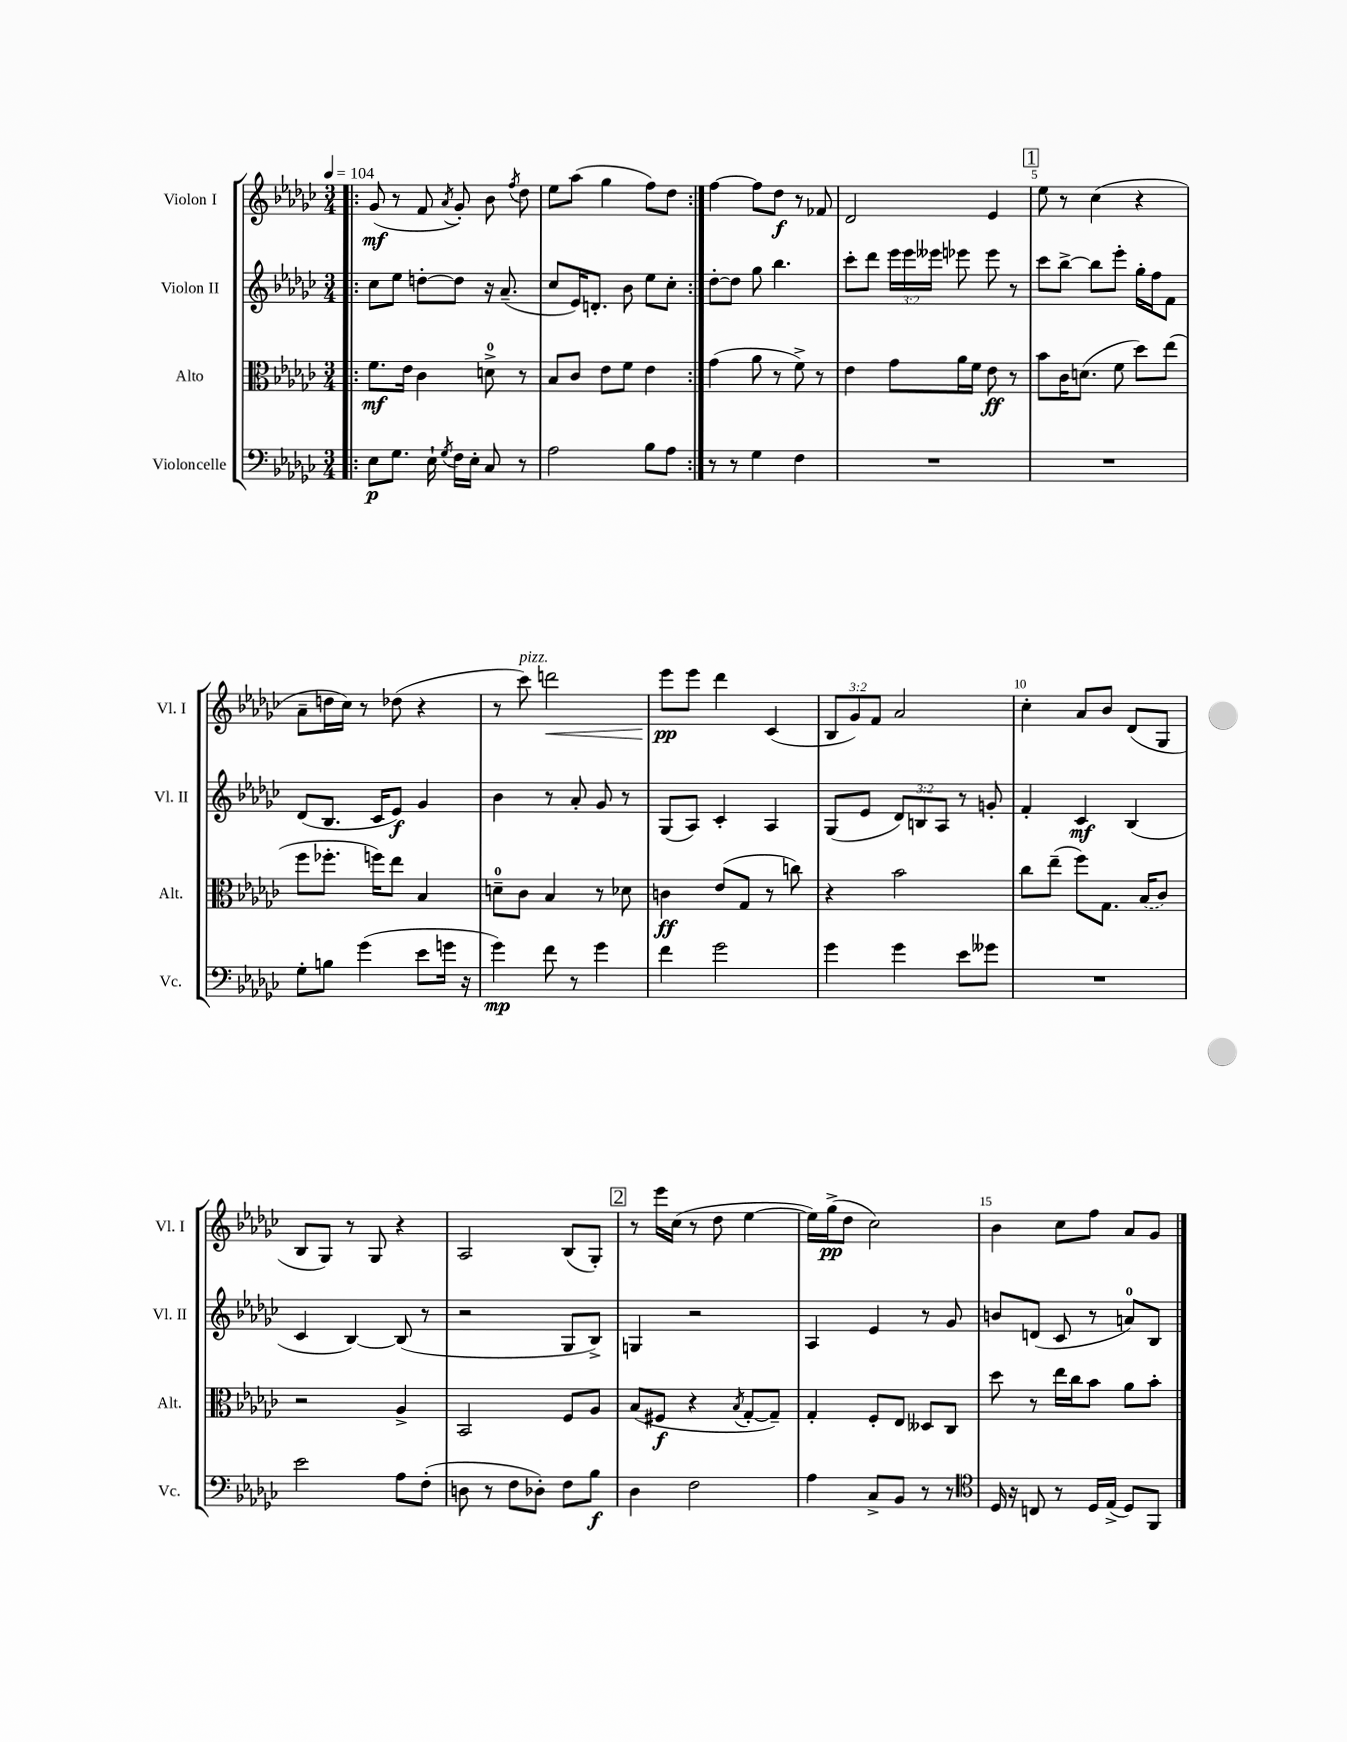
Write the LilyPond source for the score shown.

<<
\new StaffGroup <<
\new Staff = "s0" \with { instrumentName = "Violon I" shortInstrumentName = "Vl. I" } {
    \clef treble \key ges \major \numericTimeSignature \time 3/4 \override Staff.TupletNumber.text = #tuplet-number::calc-fraction-text \tempo 4 = 104
    \autoBeamOff \repeat volta 2 { \bar ".|:" ges'8\mf( r8 f'8 \acciaccatura { aes'8 } ges'8-.) bes'8 \acciaccatura { f''8 } des''8 |
    ees''8[ aes''8]( ges''4 f''8[) des''8] | }
    f''4~ f''8[ des''8]\f r8 fes'8 |
    des'2 ees'4 |
    \mark \markup { \box "1" } ees''8 r8 ces''4( r4 |
    aes'8[-- d''16 ces''16]) r8 des''8( r4 |
    r8 ces'''8^\markup { \italic "pizz." }) d'''2\< |
    ees'''8[\pp\! ees'''8] des'''4 ces'4( |
    \tuplet 3/2 { bes8[ ges'8) f'8] } aes'2 |
    ces''4-. aes'8[ bes'8] des'8[( ges8] |
    bes8[ ges8]) r8 ges8 r4 |
    aes2 bes8[( ges8]-.) |
    \mark \markup { \box "2" } r8 ees'''16[ ces''16]( r8 des''8 ees''4~ |
    ees''16[) ges''16->\pp( des''8] ces''2) |
    bes'4 ces''8[ f''8] aes'8[ ges'8] \bar "|." |
}
\new Staff = "s1" \with { instrumentName = "Violon II" shortInstrumentName = "Vl. II" } {
    \clef treble \key ges \major \numericTimeSignature \time 3/4 \override Staff.TupletNumber.text = #tuplet-number::calc-fraction-text
    \autoBeamOff \repeat volta 2 { \bar ".|:" ces''8[ ees''8] d''8[~-. d''8] r16 aes'8.--( |
    ces''8[ ees'16) d'8.]-. bes'8 ees''8[ ces''8]-. | }
    des''8[~-. des''8] ges''8 bes''4. |
    ces'''8[-. des'''8] \tuplet 3/2 { ees'''16[ ees'''16 eeses'''16] } ees'''8 ees'''8 r8 |
    \mark \markup { \box "1" } ces'''8[ bes''8]~-> bes''8[ ees'''8]-. ges''16[-. f''16 f'8] |
    des'8[( bes8.] ces'16[ ees'8]\f) ges'4 |
    bes'4 r8 aes'8-. ges'8 r8 |
    ges8[( aes8]) ces'4-. aes4 |
    ges8[( ees'8] \tuplet 3/2 { des'8[) b8 aes8] } r8 g'8-. |
    f'4-. ces'4\mf bes4( |
    ces'4 bes4~) bes8( r8 |
    r2 ges8[ bes8]->) |
    \mark \markup { \box "2" } g4 r2 |
    aes4 ees'4 r8 ges'8 |
    b'8[ d'8]( ces'8 r8 a'8[-0) bes8] \bar "|." |
}
\new Staff = "s2" \with { instrumentName = "Alto" shortInstrumentName = "Alt." } {
    \clef alto \key ges \major \numericTimeSignature \time 3/4
    \autoBeamOff \repeat volta 2 { \bar ".|:" f'8.[\mf ees'16] ces'4 d'8-0-> r8 |
    bes8[ ces'8] ees'8[ f'8] ees'4 | }
    ges'4( aes'8 r8 f'8->) r8 |
    ees'4 ges'8[ aes'16 f'16] ees'8\ff r8 |
    \mark \markup { \box "1" } bes'8[ ces'16 d'8.]( f'8 des''8[) ees''8]( |
    f''8[ fes''8.]-. f''16[) ees''8] bes4 |
    d'8[-0-- ces'8] bes4 r8 des'8 |
    c'4\ff ees'8[( ges8] r8 c''8) |
    r4 bes'2 |
    ces''8[ ees''8]--( f''8[) ges8.] \once \slurDashed bes16[( ces'8]) |
    r2 aes4-> |
    bes,2 f8[ aes8] |
    \mark \markup { \box "2" } bes8[( fis8]\f r4 \acciaccatura { bes8 } ges8[~-. ges8]--) |
    ges4-. f8[-. ees8] deses8[ ces8] |
    des''8 r8 ees''16[ ces''16 bes'8] aes'8[ bes'8]-. \bar "|." |
}
\new Staff = "s3" \with { instrumentName = "Violoncelle" shortInstrumentName = "Vc." } {
    \clef bass \key ges \major \numericTimeSignature \time 3/4
    \autoBeamOff \repeat volta 2 { \bar ".|:" ees8[\p ges8.] ees16-! \acciaccatura { ges8 } f16[ ees16]-. ces8 r8 |
    aes2 bes8[ aes8] | }
    r8 r8 ges4 f4 |
    R2. |
    \mark \markup { \box "1" } R2. |
    ges8[-. b8] ges'4( ees'8[ g'16] r16 |
    ges'4\mp) f'8 r8 ges'4 |
    f'4 ges'2 |
    ges'4 ges'4 ees'8[ geses'8] |
    R2. |
    ees'2 aes8[ f8]-.( |
    d8 r8 f8[ des8]-.) f8[ bes8]\f |
    \mark \markup { \box "2" } des4 f2 |
    aes4 ces8[-> bes,8] r8 r8 |
    \clef tenor des16 r16 c8 r8 des16[ ees16]->( des8[) f,8] \bar "|." |
}
>>
>>
\layout { \context { \Score \override BarNumber.break-visibility = ##(#f #t #t) barNumberVisibility = #(every-nth-bar-number-visible 5) } }
